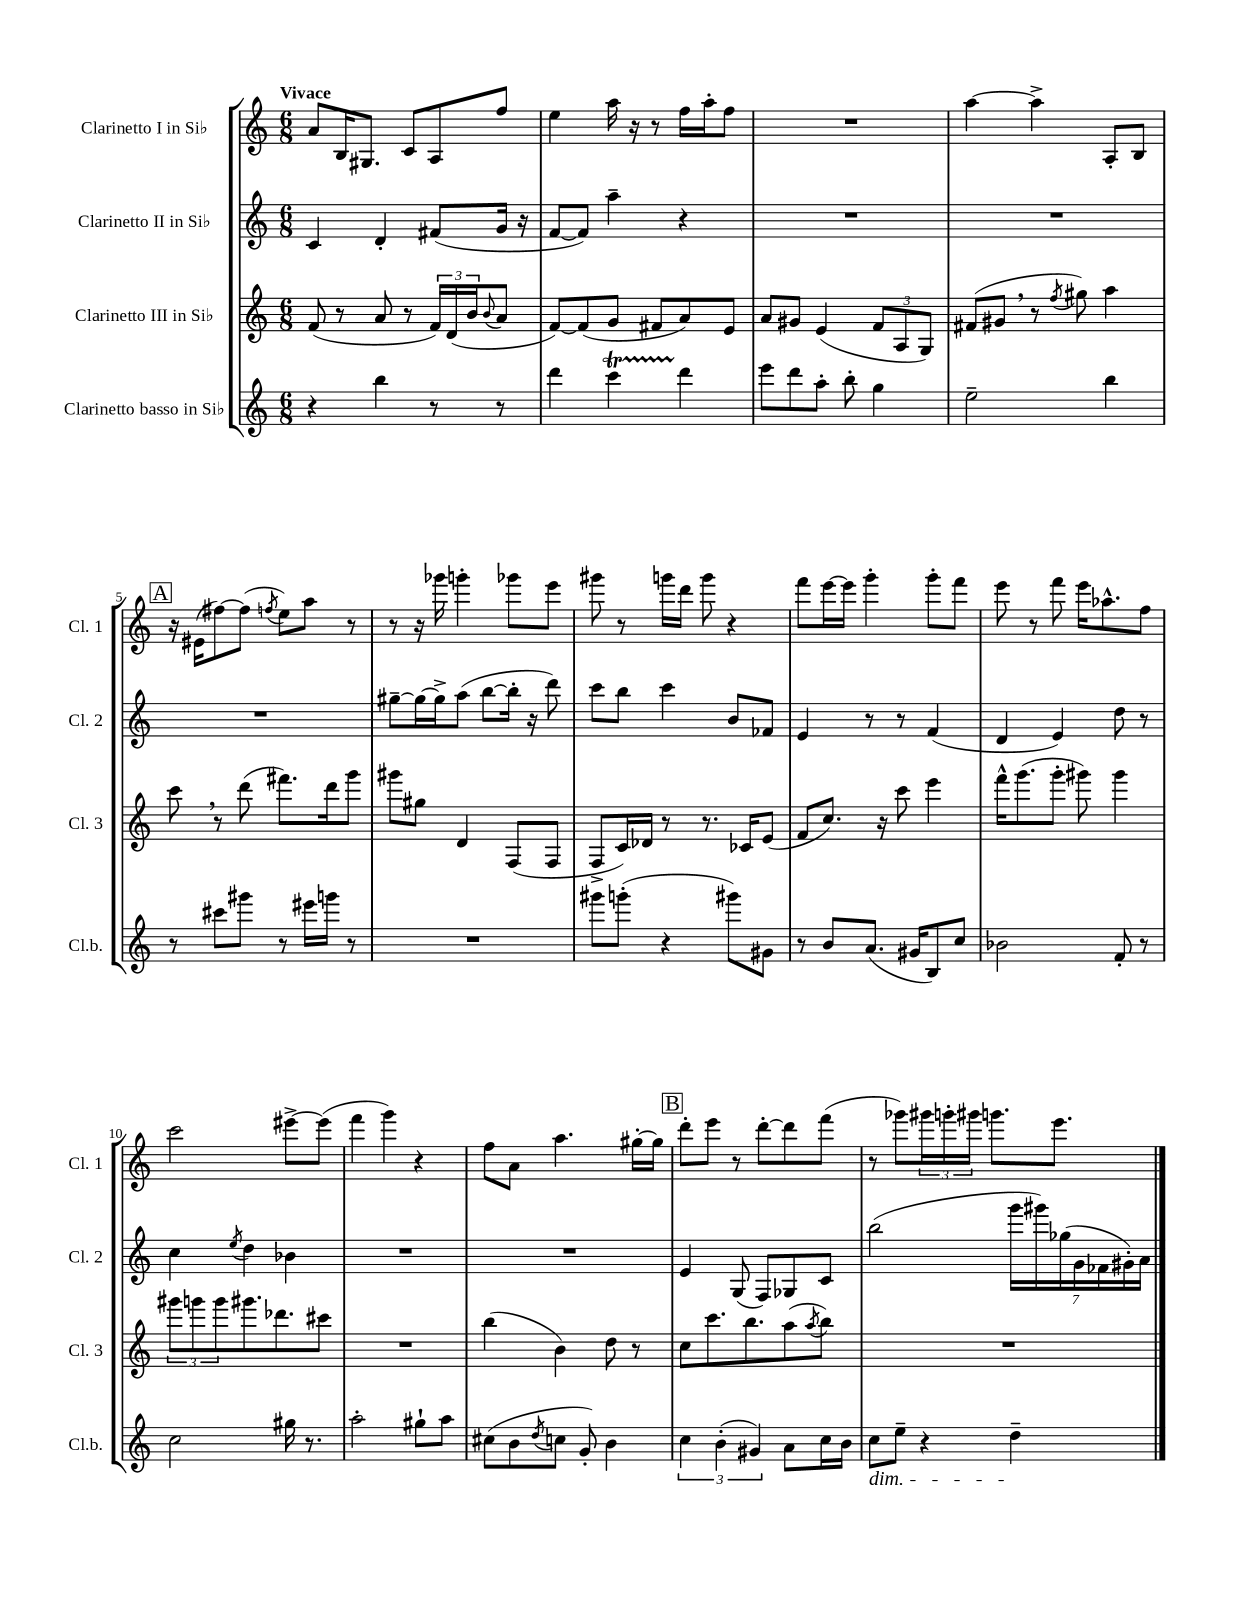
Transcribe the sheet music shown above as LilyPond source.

<<
\new StaffGroup <<
\new Staff = "s0" \with { instrumentName = "Clarinetto I in Sib" shortInstrumentName = "Cl. 1" } {
    \clef treble \key c \major \numericTimeSignature \time 6/8 \tempo "Vivace"
    a'8 b16 gis8. c'8 a8 f''8 |
    e''4 a''16 r16 r8 f''16 a''16-. f''8 |
    R2. |
    a''4~ a''4-> a8-. b8 |
    \mark \markup { \box "A" } r16 eis'16( fis''8~) fis''8( \acciaccatura { f''8 } e''8) a''8 r8 |
    r8 r16 ges'''16 g'''4-. ges'''8 e'''8 |
    gis'''8 r8 g'''16 d'''16 g'''8 r4 |
    f'''8 e'''16~ e'''16 g'''4-. g'''8-. f'''8 |
    e'''8 r8 f'''8 e'''16 aes''8.-^ f''8 |
    c'''2 eis'''8~-> eis'''8( |
    f'''4 g'''4) r4 |
    f''8 a'8 a''4. gis''16~-. gis''16 |
    \mark \markup { \box "B" } d'''8-. e'''8 r8 d'''8~-. d'''8 f'''8( |
    r8 ges'''8) \tuplet 3/2 { gis'''16 g'''16-. gis'''16 } g'''8. e'''8. \bar "|." |
}
\new Staff = "s1" \with { instrumentName = "Clarinetto II in Sib" shortInstrumentName = "Cl. 2" } {
    \clef treble \key c \major \numericTimeSignature \time 6/8
    c'4 d'4-. fis'8( g'16 r16 |
    f'8~ f'8) a''4-- r4 |
    R2. |
    R2. |
    \mark \markup { \box "A" } R2. |
    gis''8~-- gis''16~ gis''16-> a''8( b''8~ b''16-. r16 d'''8) |
    c'''8 b''8 c'''4 b'8 fes'8 |
    e'4 r8 r8 f'4( |
    d'4 e'4) d''8 r8 |
    c''4 \acciaccatura { e''8 } d''4 bes'4 |
    R2. |
    R2. |
    \mark \markup { \box "B" } e'4 g8( f8) ges8 c'8 |
    b''2( \tuplet 7/4 { g'''16 gis'''16) ges''16( g'16 fes'16 gis'16-.) a'16 } \bar "|." |
}
\new Staff = "s2" \with { instrumentName = "Clarinetto III in Sib" shortInstrumentName = "Cl. 3" } {
    \clef treble \key c \major \numericTimeSignature \time 6/8
    f'8( r8 a'8 r8 \tuplet 3/2 { f'16) d'16( b'16 } \appoggiatura { b'8 } a'8 |
    f'8~) f'8( g'8 fis'8 a'8) e'8 |
    a'8 gis'8 e'4( \tuplet 3/2 { f'8 a8 g8) } |
    fis'8( gis'8 \breathe r8 \acciaccatura { f''8 } gis''8) a''4 |
    \mark \markup { \box "A" } c'''8 \breathe r8 d'''8( fis'''8.) d'''16 g'''8 |
    gis'''8 gis''8 d'4 f8( f8 |
    f8-> c'16) des'16 r8 r8. ces'16 e'8( |
    f'8 c''8.) r16 c'''8 e'''4 |
    f'''16-^ g'''8.( g'''8-. gis'''8) gis'''4 |
    \tuplet 3/2 { gis'''8 g'''8 g'''8 } gis'''8. des'''8. cis'''8 |
    R2. |
    b''4( b'4) d''8 r8 |
    \mark \markup { \box "B" } c''8 c'''8. b''8. a''8( \acciaccatura { a''8 } b''8) |
    R2. \bar "|." |
}
\new Staff = "s3" \with { instrumentName = "Clarinetto basso in Sib" shortInstrumentName = "Cl.b." } {
    \clef treble \key c \major \numericTimeSignature \time 6/8
    r4 b''4 r8 r8 |
    d'''4 c'''4\startTrillSpan d'''4\stopTrillSpan |
    e'''8 d'''8 a''8-. b''8-. g''4 |
    e''2-- b''4 |
    \mark \markup { \box "A" } r8 cis'''8 gis'''8 r8 eis'''16 g'''16 r8 |
    R2. |
    gis'''8 g'''8-.( r4 gis'''8) gis'8 |
    r8 b'8 a'8.( gis'16 b8) c''8 |
    bes'2 f'8-. r8 |
    c''2 gis''16 r8. |
    a''2-. gis''8-! a''8 |
    cis''8( b'8 \acciaccatura { d''8 } c''8 g'8-.) b'4 |
    \mark \markup { \box "B" } \tuplet 3/2 { c''4 b'4-.( gis'4) } a'8 c''16 b'16 |
    c''8\dim e''8-- r4 d''4--\! \bar "|." |
}
>>
>>
